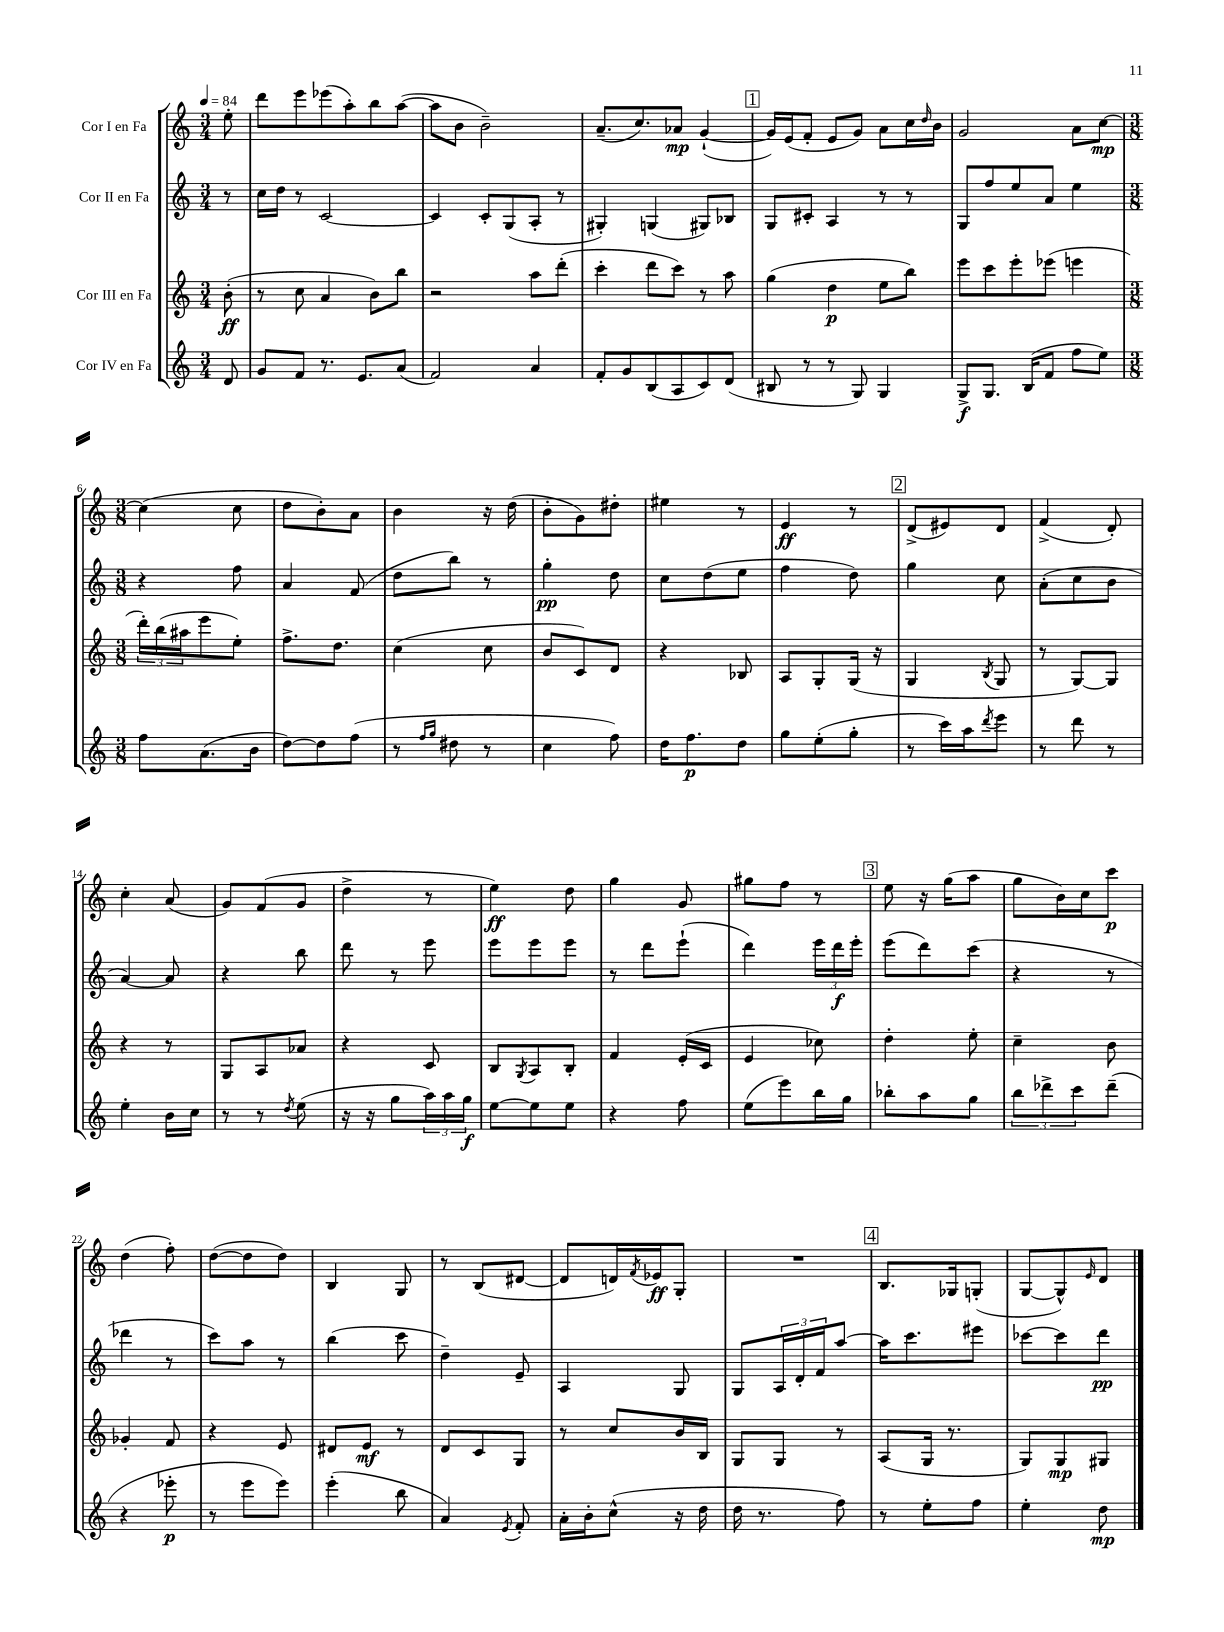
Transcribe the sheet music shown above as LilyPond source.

<<
\new StaffGroup <<
\new Staff = "s0" \with { instrumentName = "Cor I en Fa" } {
    \clef treble \key c \major \numericTimeSignature \time 3/4 \partial 8 \tempo 4 = 84
    e''8-. |
    d'''8 e'''8 ees'''8( a''8-.) b''8 a''8~( |
    a''8 b'8 b'2--) |
    a'8.--( c''8.) aes'8\mp g'4~-!( |
    \mark \markup { \box "1" } g'16) e'16( f'8-. e'8 g'8) a'8 c''16 \grace { d''16 } b'16 |
    g'2 a'8 c''8~\mp |
    \numericTimeSignature \time 3/8 c''4( c''8 |
    d''8 b'8-.) a'8 |
    b'4 r16 d''16( |
    b'8-. g'8) dis''8-. |
    eis''4 r8 |
    e'4\ff r8 |
    \mark \markup { \box "2" } d'8->( eis'8) d'8 |
    f'4->( d'8-.) |
    c''4-. a'8( |
    g'8) f'8( g'8 |
    d''4-> r8 |
    e''4\ff) d''8 |
    g''4 g'8 |
    gis''8 f''8 r8 |
    \mark \markup { \box "3" } e''8 r16 g''16( a''8 |
    g''8 b'16) c''16 c'''8\p |
    d''4( f''8-.) |
    d''8~( d''8 d''8) |
    b4 g8 |
    r8 b8( dis'8~ |
    dis'8 d'16) \acciaccatura { f'8 } ees'16\ff g8-. |
    R4. |
    \mark \markup { \box "4" } b8. ges16 g8-.( |
    g8~ g8-^) \grace { e'16 } d'8 \bar "|." |
}
\new Staff = "s1" \with { instrumentName = "Cor II en Fa" } {
    \clef treble \key c \major \numericTimeSignature \time 3/4 \partial 8
    r8 |
    c''16 d''16 r8 c'2~ |
    c'4 c'8-. g8( a8-. r8 |
    gis4-.) g4( gis8) bes8 |
    \mark \markup { \box "1" } g8 cis'8-. a4 r8 r8 |
    g8 f''8 e''8 a'8 e''4 |
    \numericTimeSignature \time 3/8 r4 f''8 |
    a'4 f'8( |
    d''8 b''8) r8 |
    g''4-.\pp d''8 |
    c''8 d''8( e''8 |
    f''4 d''8) |
    \mark \markup { \box "2" } g''4 c''8 |
    a'8-.( c''8 b'8 |
    a'4~) a'8 |
    r4 b''8 |
    d'''8 r8 e'''8 |
    e'''8 e'''8 e'''8 |
    r8 d'''8 e'''8-!( |
    d'''4) \tuplet 3/2 { e'''16 d'''16\f e'''16-. } |
    \mark \markup { \box "3" } e'''8( d'''8) c'''8( |
    r4 r8 |
    des'''4 r8 |
    c'''8) a''8 r8 |
    b''4( c'''8 |
    d''4--) e'8-- |
    a4 g8 |
    g8 \tuplet 3/2 { a16 d'16-. f'16 } a''8~ |
    \mark \markup { \box "4" } a''16 c'''8. eis'''8 |
    ces'''8~ ces'''8 d'''8\pp \bar "|." |
}
\new Staff = "s2" \with { instrumentName = "Cor III en Fa" } {
    \clef treble \key c \major \numericTimeSignature \time 3/4 \partial 8
    b'8-.\ff( |
    r8 c''8 a'4 b'8) b''8 |
    r2 a''8 d'''8-.( |
    c'''4-. d'''8 c'''8) r8 a''8 |
    \mark \markup { \box "1" } g''4( d''4\p e''8 b''8) |
    e'''8 c'''8 e'''8-. ees'''8( e'''4 |
    \numericTimeSignature \time 3/8 \tuplet 3/2 { d'''16-.) b''16( ais''16 } e'''8 e''8-.) |
    f''8.-> d''8. |
    c''4( c''8 |
    b'8 c'8) d'8 |
    r4 bes8 |
    a8 g8-. g16( r16 |
    \mark \markup { \box "2" } g4 \acciaccatura { b8 } g8 |
    r8 g8~) g8 |
    r4 r8 |
    g8 a8 aes'8 |
    r4 c'8 |
    b8 \acciaccatura { g8 } a8 b8-. |
    f'4 e'16-.( c'16 |
    e'4 ces''8) |
    \mark \markup { \box "3" } d''4-. e''8-. |
    c''4-- b'8 |
    ges'4-. f'8 |
    r4 e'8 |
    dis'8 e'8\mf r8 |
    d'8 c'8 g8 |
    r8 c''8 b'16 b16 |
    g8 g8 r8 |
    \mark \markup { \box "4" } a8( g16 r8. |
    g8) g8\mp gis8 \bar "|." |
}
\new Staff = "s3" \with { instrumentName = "Cor IV en Fa" } {
    \clef treble \key c \major \numericTimeSignature \time 3/4 \partial 8
    d'8 |
    g'8 f'8 r8. e'8. a'8( |
    f'2) a'4 |
    f'8-. g'8 b8( a8 c'8) d'8( |
    \mark \markup { \box "1" } bis8 r8 r8 g8) g4 |
    g8->\f g8. b16( f'8 f''8 e''8) |
    \numericTimeSignature \time 3/8 f''8 a'8.( b'16 |
    d''8~) d''8 f''8( |
    r8 \grace { f''16 g''16 } dis''8 r8 |
    c''4 f''8) |
    d''16 f''8.\p d''8 |
    g''8 e''8-.( g''8-. |
    \mark \markup { \box "2" } r8 c'''16) a''16 \acciaccatura { d'''8 } e'''8 |
    r8 d'''8 r8 |
    e''4-. b'16 c''16 |
    r8 r8 \acciaccatura { d''8 } e''8( |
    r16 r16 g''8 \tuplet 3/2 { a''16) a''16 g''16\f } |
    e''8~ e''8 e''8 |
    r4 f''8 |
    e''8( e'''8) b''16 g''16 |
    \mark \markup { \box "3" } bes''8-. a''8 g''8 |
    \tuplet 3/2 { b''8 des'''8-> c'''8 } des'''8--( |
    r4 ees'''8-.\p |
    r8 e'''8 e'''8) |
    e'''4-.( b''8 |
    a'4) \acciaccatura { e'8 } f'8-. |
    a'16-. b'16-. c''8-^( r16 d''16 |
    d''16 r8. f''8) |
    \mark \markup { \box "4" } r8 e''8-. f''8 |
    e''4-. d''8\mp \bar "|." |
}
>>
>>
